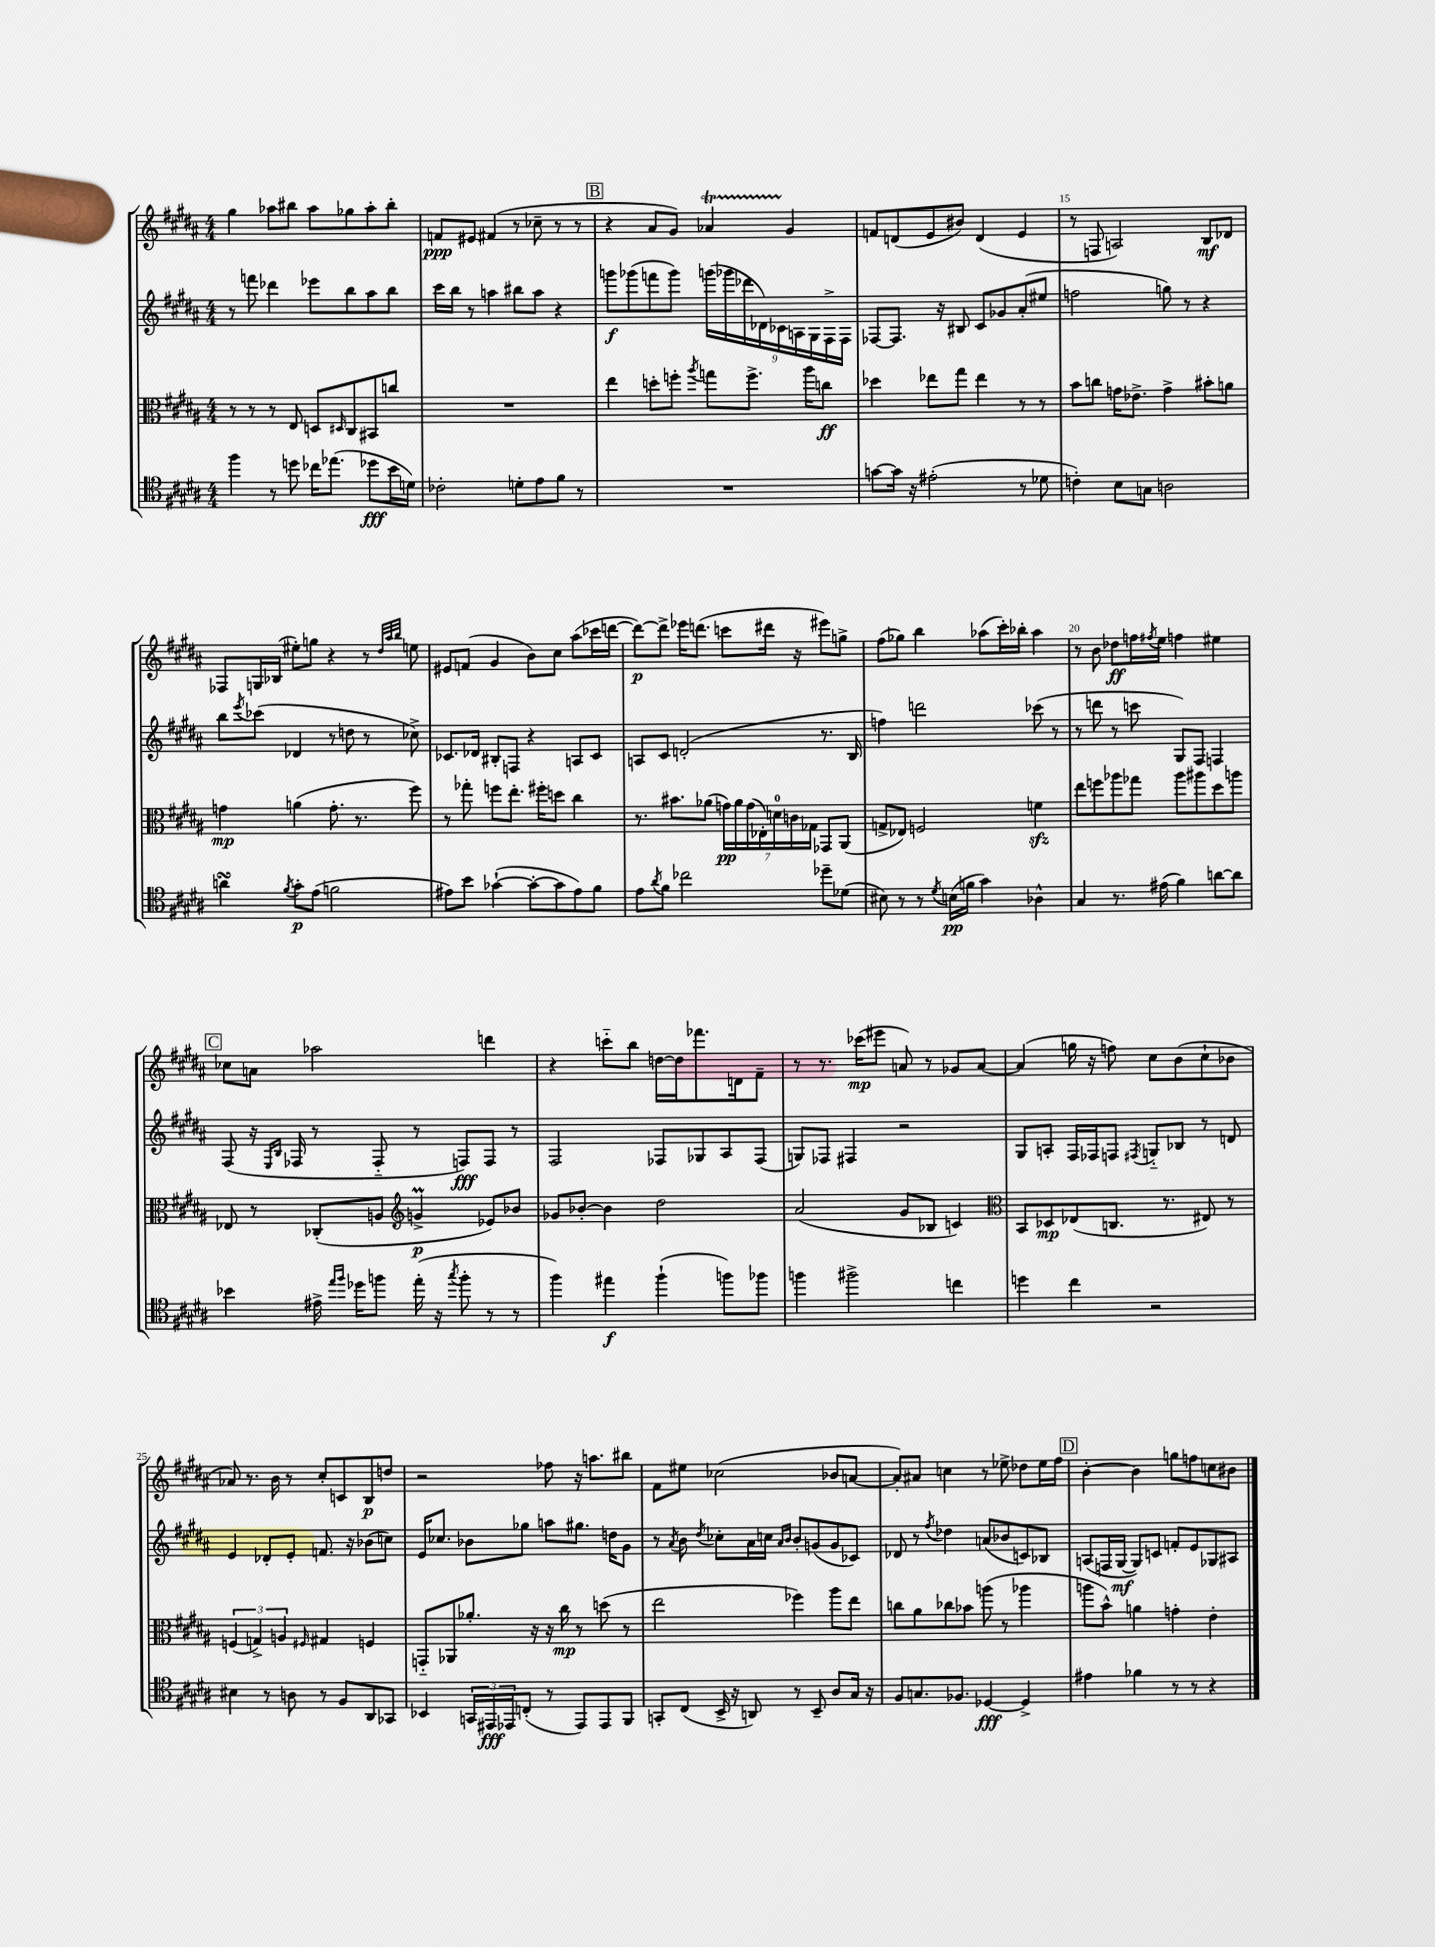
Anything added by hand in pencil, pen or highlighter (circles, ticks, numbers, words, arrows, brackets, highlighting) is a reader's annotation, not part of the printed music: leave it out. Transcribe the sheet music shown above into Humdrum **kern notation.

**kern	**kern	**kern	**kern
*staff4	*staff3	*staff2	*staff1
*clefC4	*clefC3	*clefG2	*clefG2
*k[f#c#g#d#a#]	*k[f#c#g#d#a#]	*k[f#c#g#d#a#]	*k[f#c#g#d#a#]
*M4/4	*M4/4	*M4/4	*M4/4
4ff#	8r	8r	4gg#
.	8r	8fff	.
8r	8r	4ddd-	8aa-
8dd	8E	.	8bb#
16cc-	8D	8eee-	8aa-
(8.ee-	.	.	.
.	16qqD#	.	.
.	8C#	8bb	8gg-
8dd-	8BB#	8aa#	8aa-'
16b	8cc	8bb	8bb#'
16d)	.	.	.
=	=	=	=
2c-'	1r	16ccc#	8f
.	.	16bb	.
.	.	8r	8e#
.	.	4aa	(4f#
8d'	.	8bb#	8r
8e	.	8aa	8cc-~
8f#	.	4r	8r
8r	.	.	8r
=	=	=	=
1r	4ee	8ggg	4r
.	.	(8ggg-	.
.	8dd'	8fff	8a#
.	8ff'	8ggg-)	8g#)
.	8qaa#	.	.
.	8gg	(18ggg	4a-
.	.	18ggg-	.
.	.	18ddd-	.
.	8.ff^	.	.
.	.	18d-)	.
.	.	18c-	.
.	.	.	4g#
.	.	18A	.
.	16aa#	.	.
.	.	18G#	.
.	8cc	.	.
.	.	18F#^	.
.	.	18F#	.
=	=	=	=
[8g	4dd-	[8F-	8f
16g]	.	8.F-]	(8d
16r	.	.	.
(2e#'	8ee-	.	8e
.	.	16r	.
.	8gg#	8B#	8b#)
.	4ee-	8c#	(4d
.	.	8g-	.
8r	8r	(8a#'	4e
8d-	8r	8ee#	.
=	=	=	=
4c')	8b	2ff	8r
.	8cc	.	8F
8B	16g	.	2A)
.	8.e-^	.	.
8G	.	.	.
2A	4g^	8gg)	.
.	.	8r	.
.	8b#'	4r	8B
.	8a	.	8d-
=	=	=	=
4a	4g	8bb	8F-
.	.	8qeee	.
.	.	(8ccc-	16G
.	.	.	(16B-
8qf#	.	.	.
8g#'	(4a	4d-	8ee#')
(8e	.	.	8gg
2f	8.g'	8r	4r
.	.	8dd	.
.	8.r	.	.
.	.	8r	8r
.	.	.	32qqdd#
.	.	.	32qqaa#
.	.	.	32qqbb
.	8ff#)	8cc-^)	8ee
=	=	=	=
8e#)	8r	8.c-	8e#
8b	8gg-'	.	(8f
.	.	16d-	.
([4g-`	8ff	8B#'	4g#
.	8.ee'	8F	.
8g-'_	.	4r	8b)
.	16ff#'	.	.
8g-]	8dd	.	8cc#
8e#)	4cc#	8A	(8aa#
8f#	.	8c-	16ccc-
.	.	.	[16ddd
=	=	=	=
8e	8.r	8A	8ddd_)
8qa#	.	.	.
8f#	.	8c#	8ddd^]
.	8.b#	.	.
2cc-	.	(2d'	16eee-
.	.	.	(8.ddd
.	(8a-	.	.
.	28g)	.	8ccc
.	28a-	.	.
.	(28g	.	.
.	28E-')	.	.
.	.	.	16ddd#
.	28d	.	.
.	28c	.	.
.	.	.	16r
.	28G-	.	.
8dd-~	8GG-	8.r	8eee#)
(8d-	(8AA#	.	8gg^
.	.	16B	.
=	=	=	=
8B#)	8G^	4ff)	(8ff#
8r	8E-)	.	8gg-)
8r	2F	2ddd	4bb
8qd#	.	.	.
(16B	.	.	.
16f	.	.	.
4g#)	.	.	(8aa-
.	.	.	16ccc#')
.	.	.	16bb-'
4A-^^	4f	(8ccc-	4aa-
.	.	8r	.
=	=	=	=
4G#	8ee	8r	8r
.	8ff	8ddd	8b
8.r	8aa-	8r	8dd-
.	8gg-	8ccc	16ff
.	.	.	8qff#
(16e#	.	.	16ee
4f#)	8aa-	8G#)	4ff
.	8aa#	8F#	.
[8a	8dd#	4F	4ee#
8a]	8aa	.	.
=	=	=	=
4b-	8E-	(8F#	8cc-
.	8r	16r	8a
.	.	16qqE	.
.	.	16qqB	.
.	.	16F-	.
16e#^	(8C-'	8r	2aa-
16qqee	.	.	.
16qqff#	.	.	.
16dd-	.	.	.
8ff	8A	8F-'~	.
*	*clefG2	*	*
(16ee'	4g^	8r	.
16r	.	.	.
8qgg#	.	.	.
8ff'	.	8F)	.
8r	8e-)	8F	4ddd
8r	8b-	8r	.
=	=	=	=
4ff#)	8g-	2F#	4r
.	[8b-'	.	.
4ee#	4b-]	.	8ccc'~
.	.	.	8bb
(4ff#`	2dd#	8F-	[16dd
.	.	.	16dd]
.	.	8G-	8.fff-
8ff)	.	8A#	.
.	.	.	16d
8ff-	.	(8F-	8f#~
=	=	=	=
4ff	(2a#	8G)	8r
.	.	8F-	8.r
2ff#^	.	4F#	.
.	.	.	(16ccc-
.	.	.	8eee#
.	8g#	2r	8a)
.	8B-	.	8r
4cc	4c)	.	8g-
.	.	.	[8a
=	=	=	=
*	*clefC3	*	*
4dd	8BB	8G#	(4a]
.	8D-	8A'	.
4cc#	(8E-	16F#	16gg
.	.	16F-	16r
.	8.C	8F	8ff)
.	.	8qF#	.
2r	.	8G'~	8cc#
.	8.r	.	.
.	.	8B-	(8b
.	8E#)	8r	8cc#`
.	8r	8d	8b-
=	=	=	=
4B#	(6F	4e	8a-)
.	.	.	8.r
.	6G^)	.	.
8r	.	8d-'	.
.	.	.	16b
.	6A	.	.
8A	.	8e'	8r
.	16qqF#	.	.
8r	4G#	8.f	8cc#'
8F#	.	.	8c
.	.	16r	.
8AA#	4F	(8b-	8B
8GG-	.	8cc)	8dd
=	=	=	=
4BB-	8GG'~	16e	2r
.	.	8.cc-	.
.	8AA-	.	.
24GG	8.a-'	8b-	.
24EE#	.	.	.
24EE-	.	.	.
(8C'	.	8gg-	.
.	16r	.	.
8r	16r	8aa	8ff-
.	16cc#	.	.
8EE-)	8r	8.gg#	16r
.	.	.	8.aa
8EE-	(8dd	.	.
.	.	16dd	.
8FF#	8r	8g#	8bb#
=	=	=	=
8GG'	2ee	8r	8f#
.	.	8qa#	.
(8C#	.	8b	8ee#
.	.	8qdd#	.
16BB^	.	8cc-'	(2cc-
16r	.	.	.
8AA)	.	16a#	.
.	.	16cc	.
.	.	16qqa#	.
.	.	16qqb	.
8r	4ff-)	8b'	.
8BB~	.	(8g	.
8A#	8aa#	8g	8b-
16G#	8ee	8c-)	[8a
16r	.	.	.
=	=	=	=
8F#	8cc	8d-	8a'])
8.G	8a#	8r	8a#
.	.	8qff#	.
.	8cc-	4dd-	4cc
8.F-	.	.	.
.	8b-	.	.
[4D-	(8aa	(8a	8r
.	8r	8b-	8ee-^
4D-^]	4aa-	8c)	8dd-
.	.	8B-	16ee-
.	.	.	16ff#
=	=	=	=
4e#	8aa	(8A	[4b'
.	8b^^)	16F	.
.	.	[16G#	.
4f-	4a	8G#])	4b]
.	.	8c	.
8r	4g'	8f'	8gg
8r	.	8e	8ff
4r	4e'	8G-	8cc
.	.	8A#	8b#
==	==	==	==
*-	*-	*-	*-
